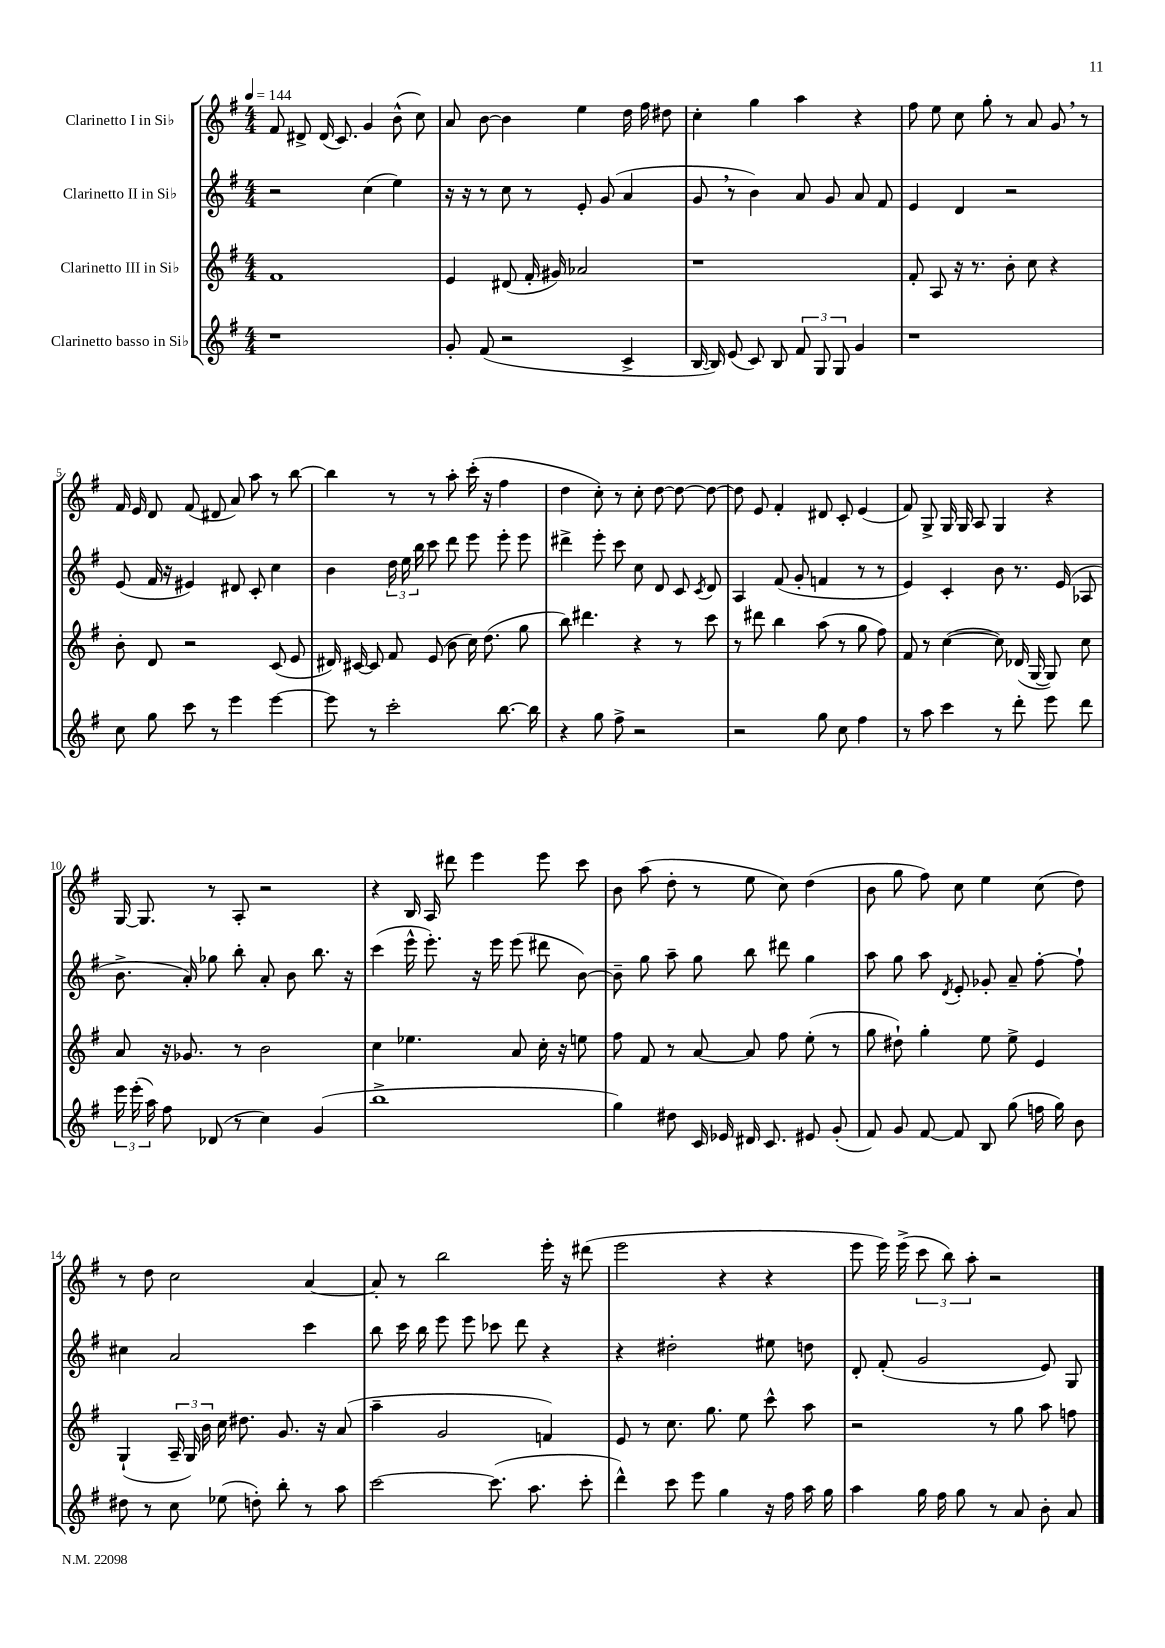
<<
\new StaffGroup <<
\new Staff = "s0" \with { instrumentName = "Clarinetto I in Sib" } {
    \clef treble \key g \major \numericTimeSignature \time 4/4 \tempo 4 = 144
    \autoBeamOff fis'8 dis'8-> dis'16( c'8.) g'4 b'8-^( c''8) |
    a'8 b'8~ b'4 e''4 d''16 fis''16 dis''8 |
    c''4-. g''4 a''4 r4 |
    fis''8 e''8 c''8 g''8-. r8 a'8 g'8 \breathe r8 |
    fis'16 e'16 d'8 fis'8( dis'8 a'8) a''8 r8 b''8~ |
    b''4 r8 r8 a''8-. c'''16-.( r16 fis''4 |
    d''4 c''8-.) r8 c''8-. d''8~ d''8~ d''8~ |
    d''8 e'8 fis'4-. dis'8 c'8-. e'4( |
    fis'8) g8-> g16 g16 a8 g4 r4 |
    g16~ g8. r8 a8-. r2 |
    r4 b16 a16 dis'''8 e'''4 e'''8 c'''8 |
    b'8 a''8( d''8-. r8 e''8 c''8) d''4( |
    b'8 g''8 fis''8) c''8 e''4 c''8( d''8) |
    r8 d''8 c''2 a'4~ |
    a'8-. r8 b''2 e'''16-. r16 dis'''8( |
    e'''2 r4 r4 |
    e'''8 e'''16) e'''16->( \tuplet 3/2 { c'''8 b''8) a''8-. } r2 \bar "|." |
}
\new Staff = "s1" \with { instrumentName = "Clarinetto II in Sib" } {
    \clef treble \key g \major \numericTimeSignature \time 4/4
    \autoBeamOff r2 c''4( e''4) |
    r16 r16 r8 c''8 r8 e'8-. g'8( a'4 |
    g'8 \breathe r8 b'4) a'8 g'8 a'8 fis'8 |
    e'4 d'4 r2 |
    e'8( fis'16 r16 eis'4) dis'8 c'8-. c''4 |
    b'4 \tuplet 3/2 { d''16 e''16 b''16 } c'''8 d'''8 e'''8 e'''8-. e'''8 |
    dis'''4-> e'''8-. c'''8 c''8 d'8 c'8 \acciaccatura { c'8 } d'8 |
    a4 fis'8( g'8-. f'4 r8 r8 |
    e'4) c'4-. b'8 r8. e'16( aes8 |
    b'8.-> a'16-.) ges''8 b''8-. a'8-. b'8 b''8. r16 |
    c'''4( e'''16-^ e'''8.-.) r16 e'''16 e'''8( dis'''8 b'8~) |
    b'8-- g''8 a''8-- g''8 b''8 dis'''8 g''4 |
    a''8 g''8 a''8 \acciaccatura { d'8 } e'8-. ges'8-. a'8-- fis''8~-. fis''8-! |
    cis''4 a'2 c'''4 |
    b''8 c'''16 b''16 e'''8 e'''8 ces'''8 d'''8 r4 |
    r4 dis''2-. eis''8 d''8 |
    d'8-. fis'8-.( g'2 e'8) g8 \bar "|." |
}
\new Staff = "s2" \with { instrumentName = "Clarinetto III in Sib" } {
    \clef treble \key g \major \numericTimeSignature \time 4/4
    \autoBeamOff fis'1 |
    e'4 dis'8( fis'16-. gis'16) aes'2 |
    r1 |
    fis'8-. a8 r16 r8. b'8-. c''8 r4 |
    b'8-. d'8 r2 c'8( e'8 |
    dis'16) cis'16~ cis'8 fis'8 e'8( b'8 c''16) d''8.( g''8 |
    b''8) dis'''4. r4 r8 c'''8 |
    r8 dis'''8 b''4 a''8( r8 g''8 fis''8) |
    fis'8 r8 c''4~( c''8) des'16( g16~ g8) c''8 |
    a'8 r16 ges'8. r8 b'2 |
    c''4 ees''4. a'8 c''16-. r16 e''8 |
    fis''8 fis'8 r8 a'8~ a'8 fis''8 e''8-.( r8 |
    g''8 dis''8-!) g''4-. e''8 e''8-> e'4 |
    g4-!( \tuplet 3/2 { a16-- g16) b'16 } c''16 dis''8. g'8. r16 a'8( |
    a''4-- g'2 f'4) |
    e'8 r8 c''8. g''8. e''8 c'''8-^ a''8 |
    r2 r8 g''8 a''8 f''8 \bar "|." |
}
\new Staff = "s3" \with { instrumentName = "Clarinetto basso in Sib" } {
    \clef treble \key g \major \numericTimeSignature \time 4/4
    \autoBeamOff r1 |
    g'8-. fis'8( r2 c'4-> |
    b16~ b16) e'8( c'8) b8 \tuplet 3/2 { fis'8 g8 g8 } g'4 |
    r1 |
    c''8 g''8 c'''8 r8 e'''4 e'''4~ |
    e'''8 r8 c'''2-. b''8.~ b''16 |
    r4 g''8 fis''8-> r2 |
    r2 g''8 c''8 fis''4 |
    r8 a''8 c'''4 r8 d'''8-. e'''8 d'''8 |
    \tuplet 3/2 { e'''16 e'''16-.( a''16) } fis''8 des'8( r8 c''4) g'4( |
    b''1-> |
    g''4) dis''8 c'16 ees'16 dis'16 c'8. eis'8 g'8-.( |
    fis'8) g'8 fis'8~ fis'8 b8 g''8( f''16 g''16) b'8 |
    dis''8 r8 c''8 ees''8( d''8-.) b''8-. r8 a''8 |
    c'''2~ c'''8.( a''8. c'''8-. |
    d'''4-^) c'''8 e'''8 g''4 r16 fis''16 a''16 g''16 |
    a''4 g''16 fis''16 g''8 r8 a'8 b'8-. a'8 \bar "|." |
}
>>
>>
